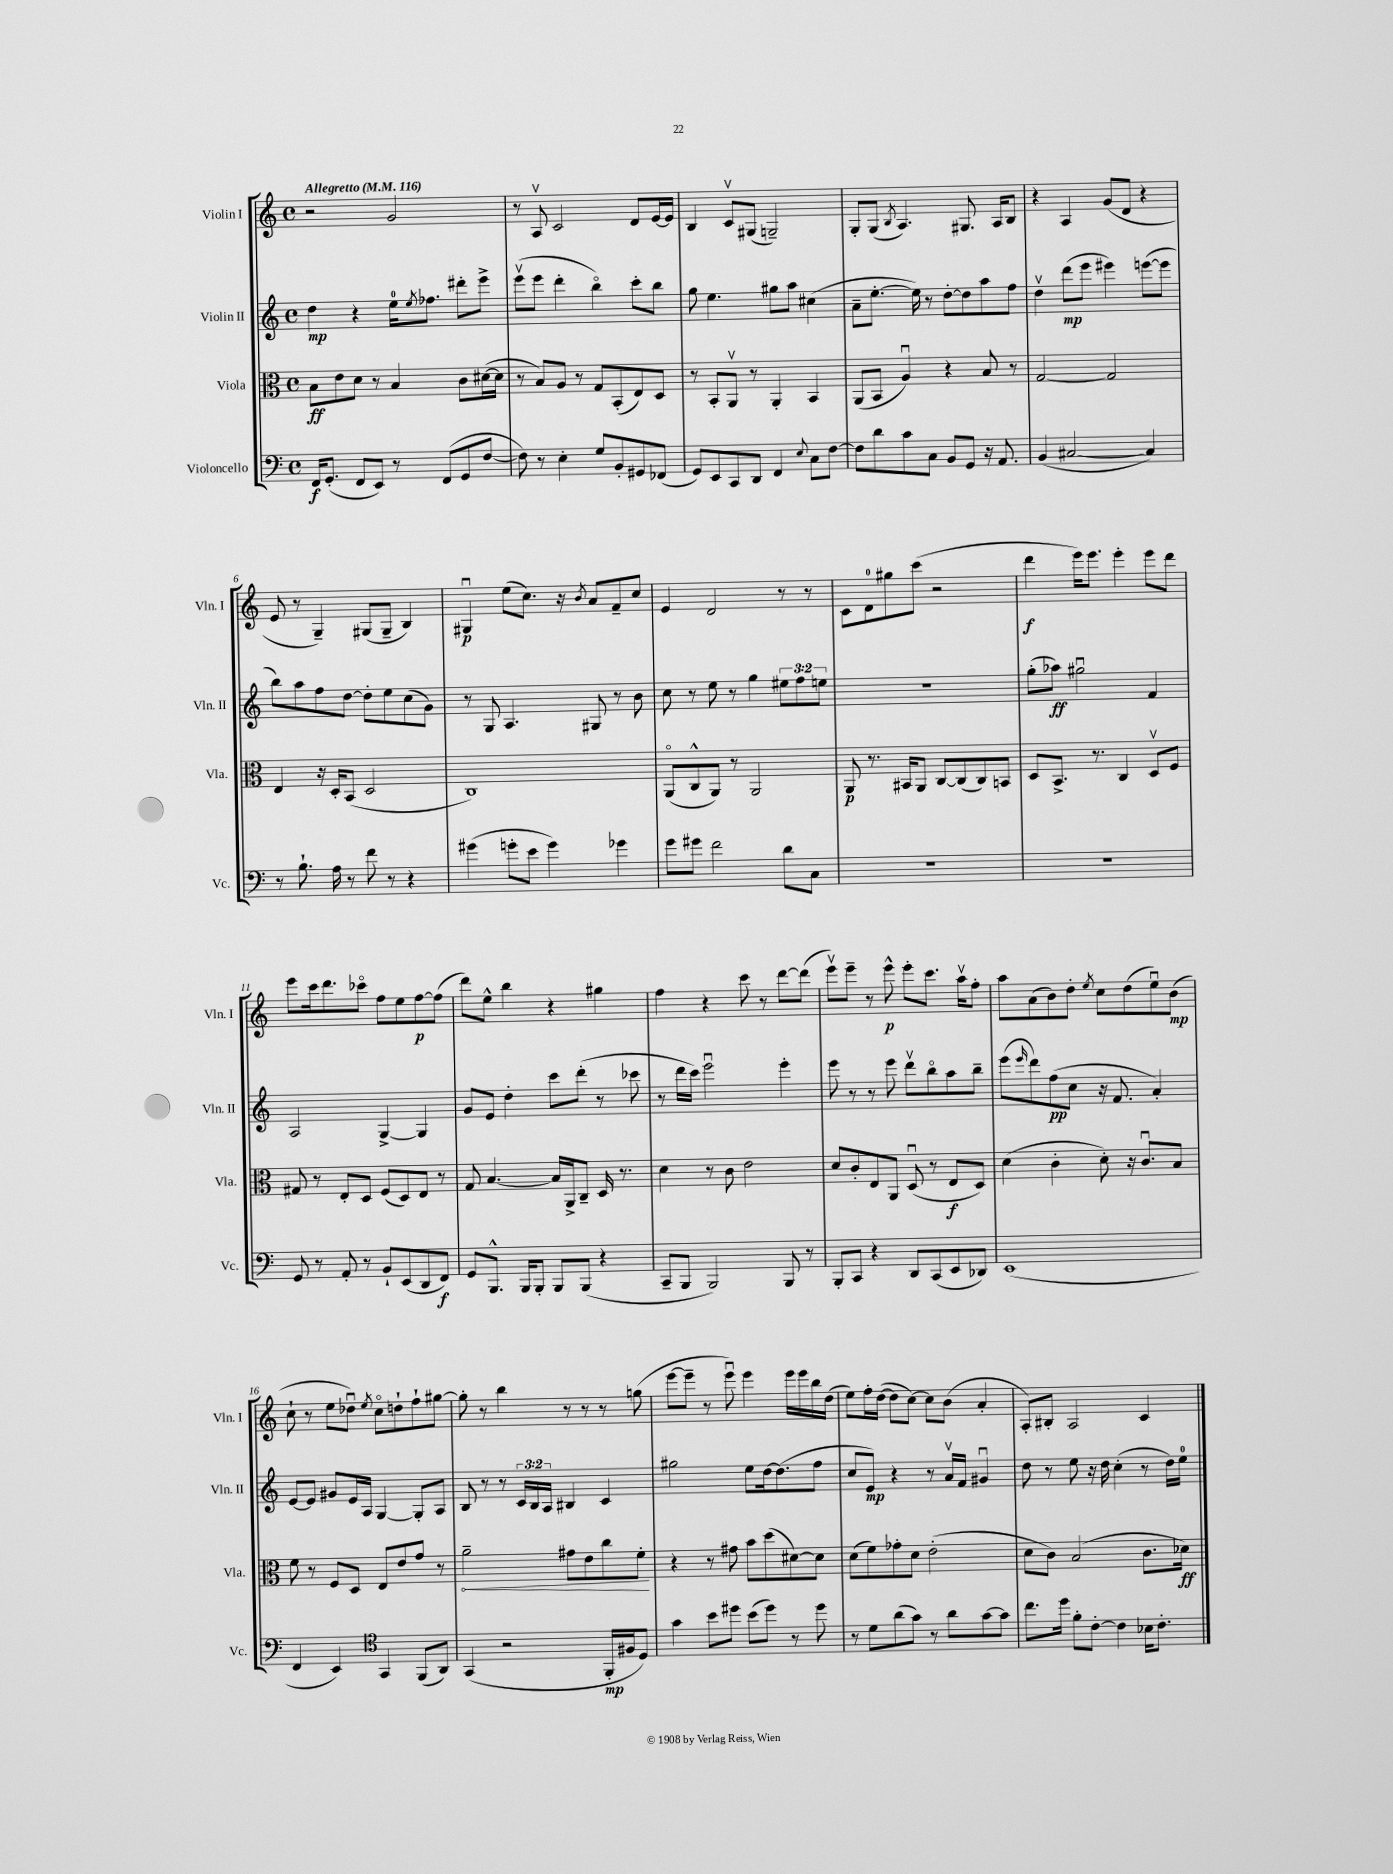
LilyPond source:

<<
\new StaffGroup <<
\new Staff = "s0" \with { instrumentName = "Violin I" shortInstrumentName = "Vln. I" } {
    \clef treble \key c \major \defaultTimeSignature \time 4/4 \tempo "Allegretto" 4 = 116
    r2 g'2 |
    r8 a8\upbow c'2 d'8 e'16~ e'16 |
    b4 c'8\upbow gis8( g2--) |
    g8-. g8( \acciaccatura { b8 } a4.) gis8. a16 b8 |
    r4 a4 g'8( d'8 r4 |
    e'8 r8 g4--) gis8( gis8-- b4) |
    gis4\downbow\p e''8( c''8.) r16 \acciaccatura { b'8 } a'8 f'8-- c''8 |
    e'4 d'2 r8 r8 |
    c'8 d'8-0 gis''8 c'''8( r2 |
    d'''4\f e'''16) e'''8. e'''4-. e'''8 d'''8 |
    e'''8 c'''16 d'''8. ces'''8\flageolet f''8 e''8 f''8~\p f''8( |
    d'''8) e''8-^ b''4 r4 gis''4 |
    f''4 r4 c'''8 r8 d'''8~ d'''8( |
    e'''8\upbow) e'''8-- r8 e'''8-^\p e'''8-. c'''8. a''16\upbow f''8-. |
    a''8 a'8( b'8) d''8-. \acciaccatura { e''8 } c''8 d''8( e''8\downbow) b'8\mp( |
    c''8-! r8 e''8 des''8\downbow) \acciaccatura { e''8 } c''8\flageolet d''8-! f''8-! gis''8~ |
    gis''8-. r8 b''4 r8 r8 r8 g''8( |
    e'''8~ e'''8-- r8 e'''8\downbow) e'''4 e'''16 e'''16 b''16 d''16( |
    e''8) f''16-. d''16~( d''8 c''8~) c''8 b'8( a'4-. |
    a8-.) bis8-. a2 c'4 \bar "|." |
}
\new Staff = "s1" \with { instrumentName = "Violin II" shortInstrumentName = "Vln. II" } {
    \clef treble \key c \major \defaultTimeSignature \time 4/4 \override Staff.TupletNumber.text = #tuplet-number::calc-fraction-text
    d''4\mp r4 e''16-0 \acciaccatura { e''8 } fes''8. dis'''8-. e'''8-> |
    e'''8\upbow( e'''8 d'''4-. b''4\flageolet) c'''8-. b''8 |
    g''8 e''4. gis''8 a''8 cis''4( |
    a'8-- e''8.~-. e''16) r8 d''8~-. d''8 a''8 f''8 |
    d''4\upbow d'''8\mp( e'''8 eis'''4) e'''8~( e'''8 |
    b''8) a''8 f''8 d''8~ d''8-. e''8 c''8( g'8) |
    r8 g8 a4. gis8 r8 b'8 |
    c''8 r8 e''8 r8 g''4 \tuplet 3/2 { eis''8 f''8 e''8 } |
    R1 |
    g''8-.( aes''8\ff) gis''2\downbow f'4 |
    a2 g4~-> g4 |
    g'8 e'8 d''4-. c'''8 d'''8-.( r8 ces'''8 |
    r8 d'''16 c'''16) e'''2\downbow e'''4-. |
    e'''8 r8 r8 e'''8 d'''8\upbow b''8\flageolet a''8 b''8-- |
    e'''8( \grace { e'''16 } d'''8) f''8\pp( c''8 r16 f'8. a'4-.) |
    e'8~ e'8 gis'8 e'16 a16 g4~ g8-. a8 |
    b8 r8 r8 \tuplet 3/2 { c'16 b16 a16 } bis4 c'4 |
    gis''2 e''8 d''16~ d''8.( f''8 |
    c''8 e'8\mp) r4 r8 a'16\upbow f'16 gis'4\downbow |
    d''8 r8 e''8 r16 d''16 c''4-.( r8 d''16) e''16-0 \bar "|." |
}
\new Staff = "s2" \with { instrumentName = "Viola" shortInstrumentName = "Vla." } {
    \clef alto \key c \major \defaultTimeSignature \time 4/4
    b8\ff e'8 d'8 r8 b4 c'8 dis'16~( dis'16 |
    r8 b8) a8 r8 g8 b,8-.( e8) d8 |
    r8 b,8-. a,8\upbow r8 a,4-. b,4 |
    a,8( b,8 a4\downbow) r4 b8 r8 |
    g2~ g2 |
    e4 r16 d16-. b,8( d2 |
    c1) |
    a,8\flageolet( c8-^ a,8) r8 a,2 |
    a,8\p r8. bis,16 a,8 c8~ c8( c8) b,8 |
    d8 b,8.-> r8. c4 d8\upbow f8 |
    gis8 r8 e8-. d8 f8( d8) e8 r8 |
    g8 b4.~ b16 a,16-> c8-- d16 r8. |
    d'4 r8 c'8 e'2 |
    d'8 c'8-. e8 a,8 d8\downbow( r8 e8\f d8) |
    d'4( c'4-. d'8-.) r16 c'8.\downbow b8 |
    f'8 r8 f8 d8 e8 e'8 g'8 r8 |
    \once \override Hairpin.circled-tip = ##t a'2--\< gis'8 e'8 c''8 f'8-.\! |
    r4 r8 gis'8 b'8 d''8( dis'8~) dis'8 |
    d'8( f'8) ges'8-. d'8 e'2-.( |
    d'8 c'8) b2( c'8. des'16\ff) \bar "|." |
}
\new Staff = "s3" \with { instrumentName = "Violoncello" shortInstrumentName = "Vc." } {
    \clef bass \key c \major \defaultTimeSignature \time 4/4
    f,16\f g,8.-.( f,8 e,8) r8 f,8( g,8 f8~ |
    f8) r8 e4-. g8 b,8-. gis,8 fes,8( |
    g,8) e,8 c,8 d,8 f,4 \appoggiatura { e8 } c8 f8~ |
    f8 d'8 c'8 c8 b,8 g,8 r16 a,8. |
    b,4( cis2~ cis4) |
    r8 b8.-! a16 r8 f'8 r8 r4 |
    gis'4( g'8-. e'8 g'4) ges'4 |
    g'8 gis'8 f'2 d'8 c8 |
    R1 |
    R1 |
    g,8 r8 a,8-. r8 b,8-! e,8( d,8 f,8\f) |
    g,8 b,,8.-^ b,,16 b,,8-. b,,8 b,,8( r4 |
    c,8-- b,,8 b,,2) b,,8 r8 |
    b,,8-. c,8 r4 d,8 c,8( e,8 des,8) |
    e,1( |
    f,4 e,4) \clef tenor g,4 f,8( a,8) |
    g,4( r2 f,16-.\mp fis16 d8) |
    g'4 b'8 dis''8 b'8( dis''8) r8 dis''8 |
    r8 d'8 a'8( g'8) r8 a'8 g'8~ g'8 |
    c''8. d''16 f'8-. c'8~-. c'4 bes16 c'8.-. \bar "|." |
}
>>
>>
